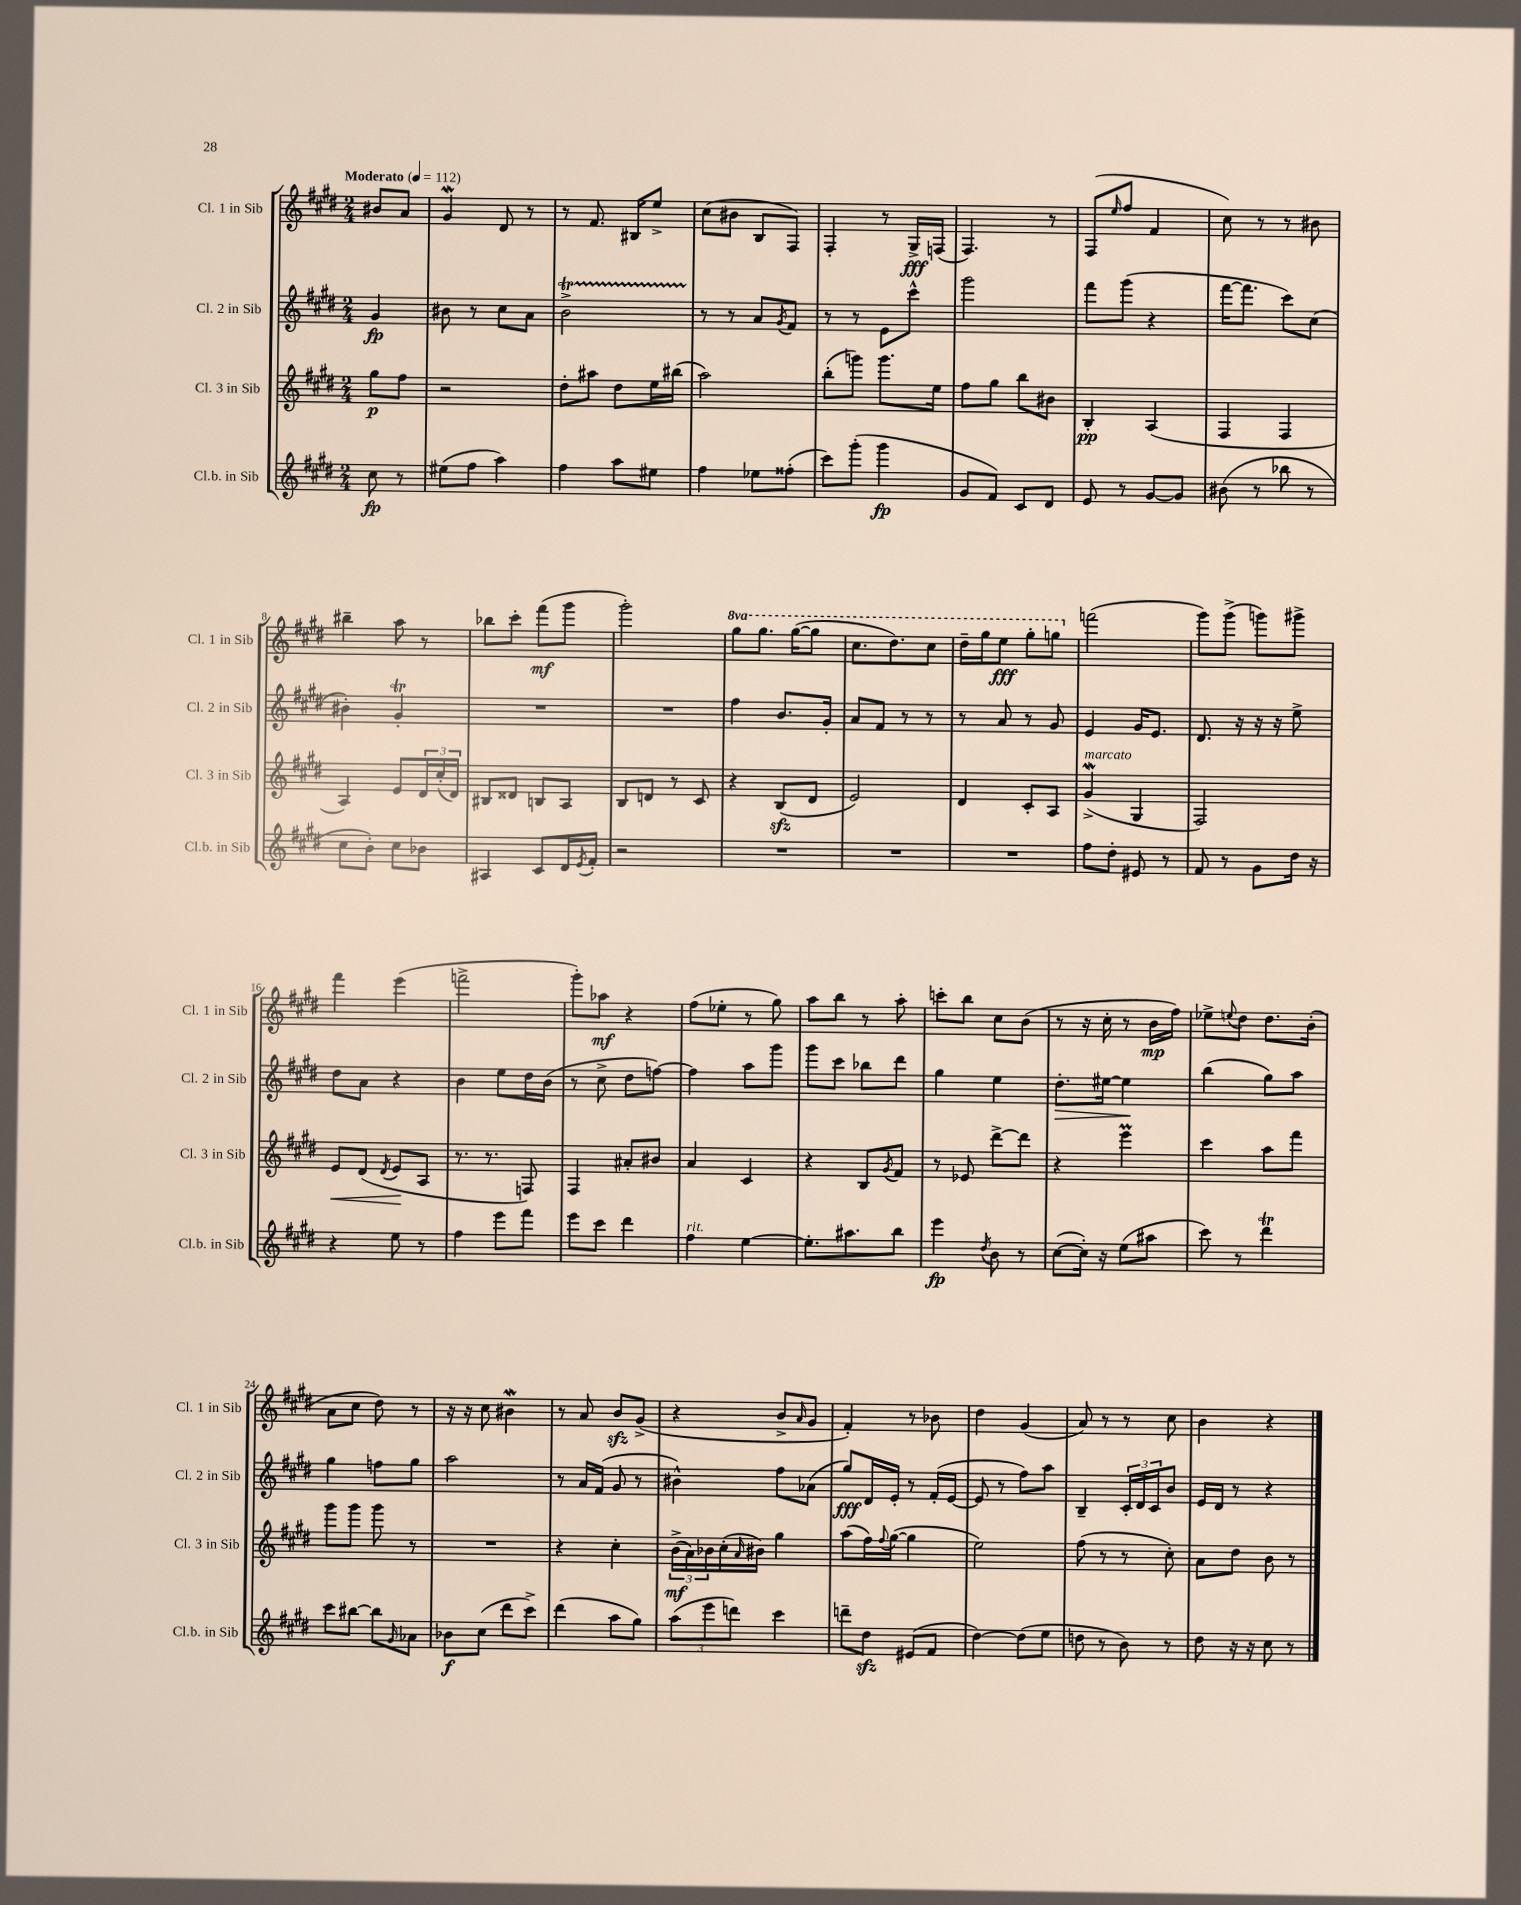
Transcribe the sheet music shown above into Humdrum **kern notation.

**kern	**kern	**kern	**kern
*staff4	*staff3	*staff2	*staff1
*clefG2	*clefG2	*clefG2	*clefG2
*k[f#c#g#d#]	*k[f#c#g#d#]	*k[f#c#g#d#]	*k[f#c#g#d#]
*M2/4	*M2/4	*M2/4	*M2/4
*MM112	*MM112	*MM112	*MM112
8cc#	8gg#	4g#	8b#
8r	8ff#	.	8a
=	=	=	=
(8ee#	2r	8b#	4g#
8ff#	.	8r	.
4aa)	.	8cc#	8d#
.	.	8a	8r
=	=	=	=
4ff#	8dd#'	2b^	8r
.	8aa#	.	8.f#
8aa	8dd#	.	.
.	.	.	16B#
8ee#	16ee	.	8ee^
.	(16bb#	.	.
=	=	=	=
4ff#	2aa)	8r	(8cc#
.	.	8r	8b#
8ee-	.	8a	8B
.	.	8qg#	.
(8ff##'	.	8f#	8F#)
=	=	=	=
8ccc#)	(8bb'	8r	4F#'
(8ggg#'	8ggg)	8r	.
4ggg#	8.ggg	8e	8r
.	.	8ccc#^^	16G#^
.	16ee	.	(16F
=	=	=	=
8g#	8ff#	2ggg#	4.F#)
8f#)	8gg#	.	.
8c#	8bb	.	.
8d#	8b#	.	8r
=	=	=	=
8e	4B'	8fff#	(8F#
.	.	.	16qqee
8r	.	(8ggg#	8ff#
[8g#	(4A	4r	4f#
8g#]	.	.	.
=	=	=	=
(8b#	4F#	[16fff#	8cc#)
.	.	8.fff#]	.
8r	.	.	8r
8bb-	4F#	8ccc#)	8r
8r	.	(8cc#	8b#
=	=	=	=
8cc#	4A)	4b#')	4bb#~
8b')	.	.	.
8cc#	8e	4g#'	8aa
8b-	24d#	.	8r
.	(24cc#'	.	.
.	24d#)	.	.
=	=	=	=
4A#	8B#	2r	8bb-
.	8d##	.	8ccc#'
8c#	8B	.	(8fff#
16d#	8A	.	8ggg#
8qe	.	.	.
16f#'	.	.	.
=	=	=	=
2r	8B	2r	2ggg#')
.	8d	.	.
.	8r	.	.
.	8c#	.	.
=	=	=	=
2r	4r	4ff#	8ggg#
.	.	.	8.ggg#
.	(8B	8.b	.
.	.	.	([16ggg#
.	8d#	.	8ggg#]
.	.	16g#'	.
=	=	=	=
2r	2e)	8a	8.ccc#
.	.	8f#	.
.	.	.	8.ddd#)
.	.	8r	.
.	.	8r	8ccc#
=	=	=	=
2r	4d#	8r	16ddd#~
.	.	.	16ggg#
.	.	8a	8eee
.	8c#'	8r	8ggg#'
.	8A	8g#	8ggg
=	=	=	=
8ff#	(4g#^	4e	(2fff
8dd#'	.	.	.
8e#	4G#	16g#	.
.	.	8.e	.
8r	.	.	.
=	=	=	=
8f#	2F#)	8.d#	8ggg#)
8r	.	.	(8ggg#^
.	.	16r	.
8g#	.	16r	8ggg)
.	.	16r	.
16dd#	.	8ee^	8ggg#^
16r	.	.	.
=	=	=	=
4r	8e	8dd#	4fff#
.	(8d#	8a	.
.	8qd#	.	.
8ee	8e	4r	(4eee
8r	8A	.	.
=	=	=	=
4ff#	8.r	4b	2fff^
.	8.r	.	.
8eee	.	8ee	.
8fff#	8F)	16dd#	.
.	.	(16b	.
=	=	=	=
8eee	4F#	8r	8ggg#')
8ccc#	.	8cc#^	8aa-
4ddd#	8a#'	8dd#	4r
.	8b#	[8ff)	.
=	=	=	=
4ff#	4a	4ff]	(8ff#
.	.	.	8ee-'
[4ee	4c#	8aa	8r
.	.	8ggg#	8gg#)
=	=	=	=
8.ee']	4r	8ggg#	8aa
.	.	8ccc#	8bb
8.aa#	.	.	.
.	8B	8bb-	8r
.	8qg#	.	.
8bb	8f#	8ddd#	8aa'
=	=	=	=
4eee	8r	4gg#	8ccc'
.	8e-	.	8bb
8qdd#	.	.	.
8b	[8ddd#^	4ee	8cc#
8r	8ddd#]	.	(8b
=	=	=	=
([8cc#	4r	8.dd#'	8r
16cc#'])	.	.	16r
16r	.	[16ee#	16cc#'
(8ee	4eee	4ee#]	8r
8aa#	.	.	16b
.	.	.	16ff#)
=	=	=	=
8ccc#)	4ccc#	(4bb	8ee-^
.	.	.	8qqee
8r	.	.	8dd#
4ddd#	8aa	8gg#)	8.dd#
.	8fff#	8aa	.
.	.	.	(16b'
=	=	=	=
8ccc#	8ggg#	4gg#	8a
[8bb#	8ggg#	.	8cc#
8bb#]	8ggg#	8ff	8dd#)
16qqg#	.	.	.
8a-	8r	8gg#	8r
=	=	=	=
8b-	2r	2aa	16r
.	.	.	16r
(8cc#	.	.	8cc#
8ddd#	.	.	4b#
8ccc#^)	.	.	.
=	=	=	=
(4ddd#	4r	8r	8r
.	.	16a	8a
.	.	(16f#	.
8aa	4cc#'	8g#	8b
8gg#)	.	8r	(8g#^
=	=	=	=
(12aa	(24b^	4b#^^)	4r
.	24a)	.	.
12eee	24b-	.	.
.	(16cc#'	.	.
12ddd)	.	.	.
.	16qqa	.	.
.	16b#)	.	.
4ccc#	4gg#	8ff#	8b^
.	.	.	16qqa
.	.	(8a-	8g#
=	=	=	=
8ddd~	(8aa	8gg#)	4f#')
8dd#	16ff#)	16d#	.
.	8qqff#	.	.
.	([16gg#	16e'	.
(8e#	4gg#]	8r	8r
8f#	.	(16f#'	8b-
.	.	[16e	.
=	=	=	=
[4dd#)	2ee)	8e]	4dd#
.	.	8r	.
(8dd#]	.	8ff#)	(4g#
8ee	.	8aa	.
=	=	=	=
8dd	(8ff#	4B~	8a)
8r	8r	.	8r
8b)	8r	24c#'	8r
.	.	24d#	.
.	.	24c#	.
8r	8cc#')	8b	8cc#
=	=	=	=
8dd#	8a	16e	4b
.	.	16d#	.
16r	8dd#	8r	.
16r	.	.	.
8cc#	8b	4r	4r
8r	8r	.	.
==	==	==	==
*-	*-	*-	*-
